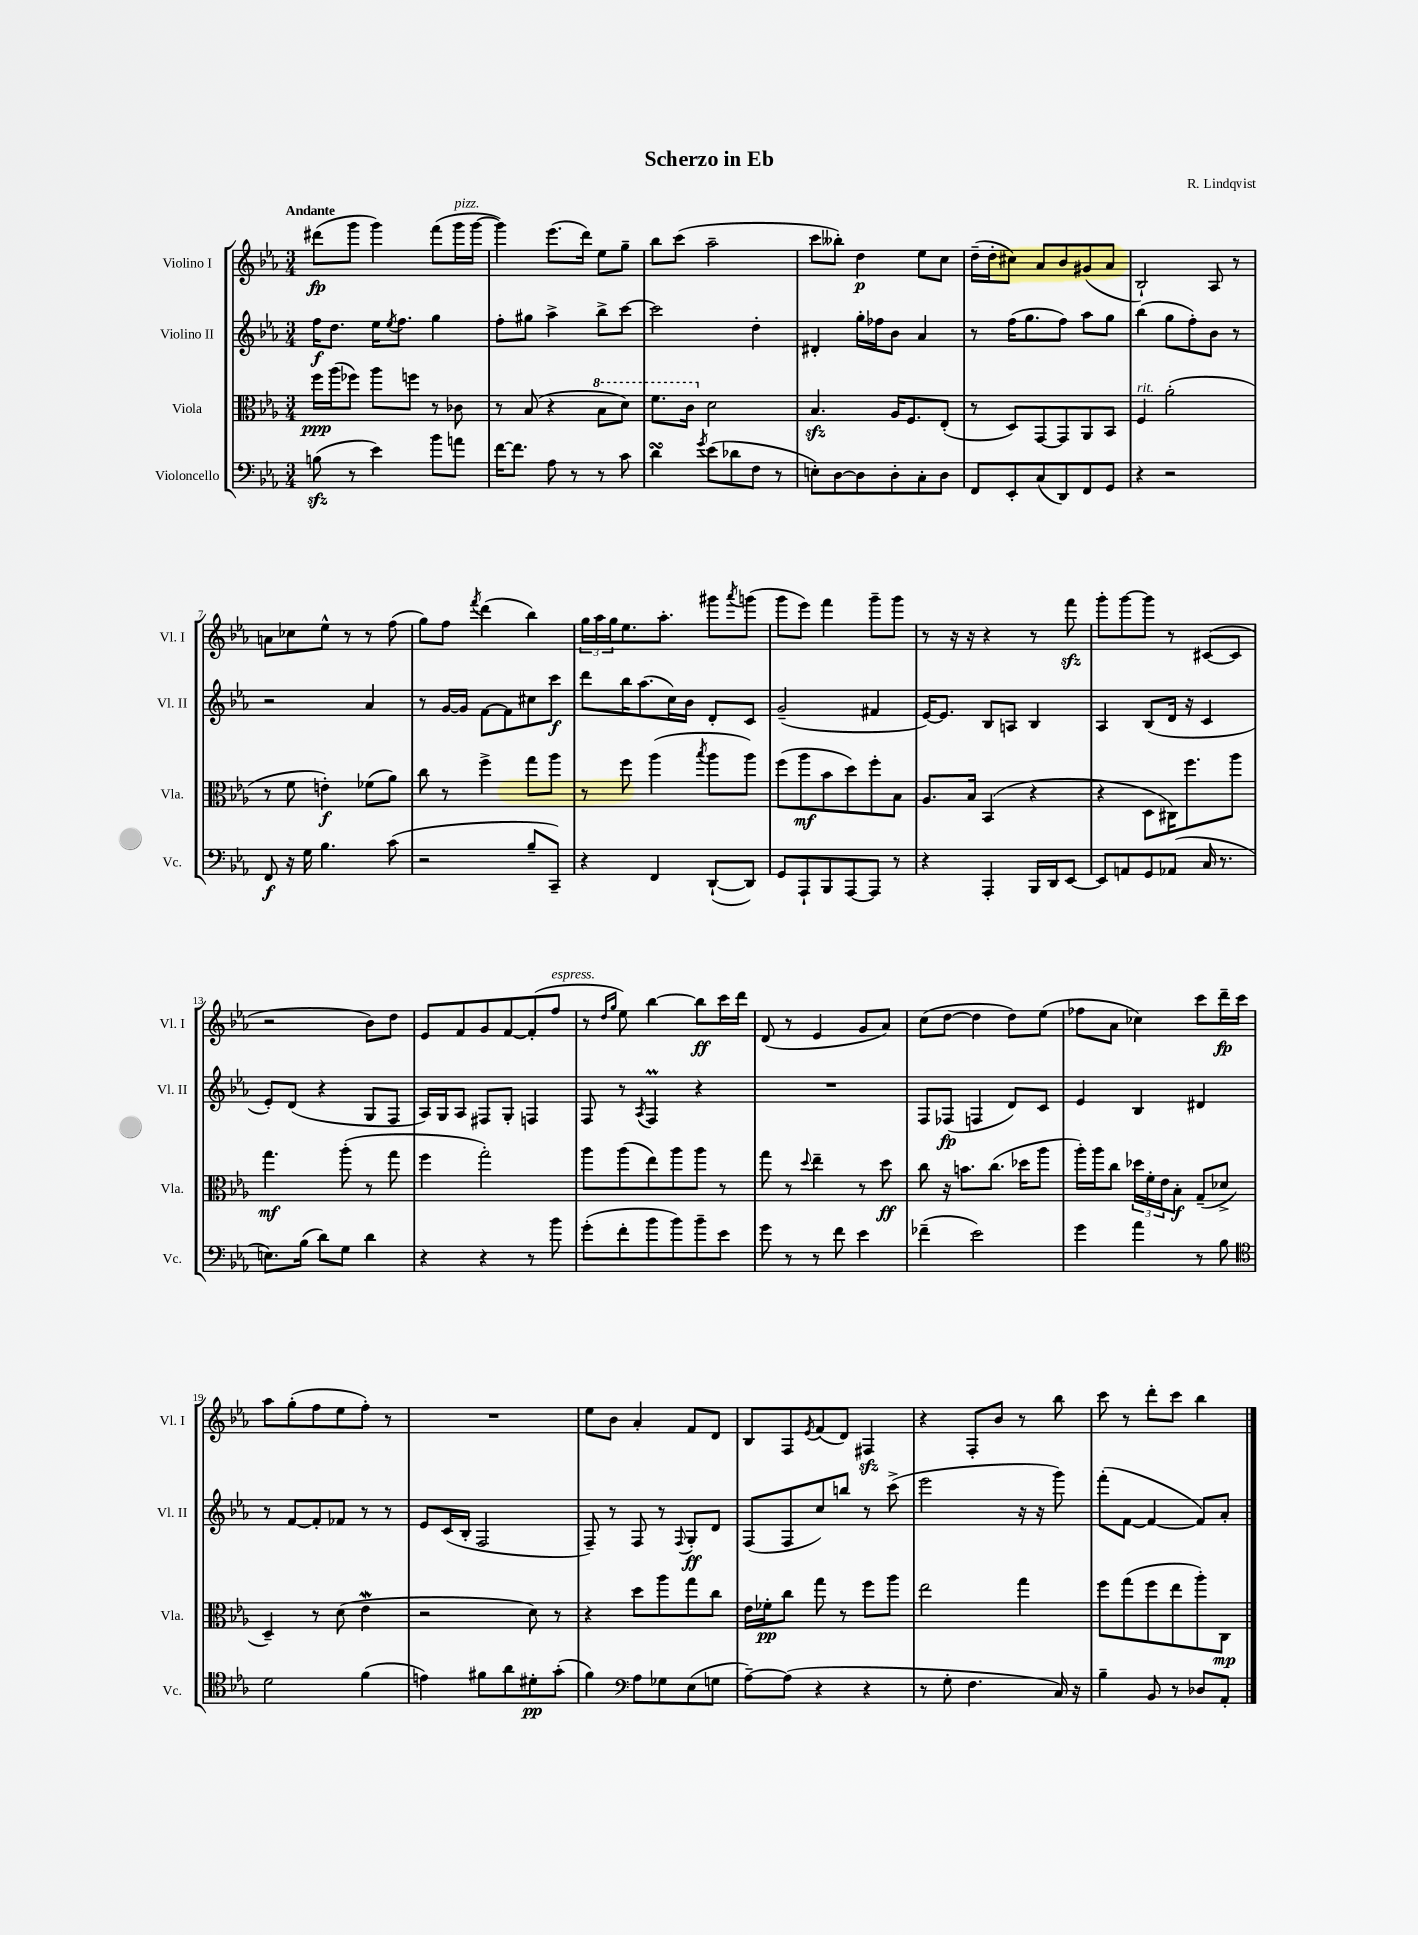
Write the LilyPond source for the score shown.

\header { title = "Scherzo in Eb" composer = "R. Lindqvist" }
<<
\new StaffGroup <<
\new Staff = "s0" \with { instrumentName = "Violino I" shortInstrumentName = "Vl. I" } {
    \clef treble \key ees \major \numericTimeSignature \time 3/4 \tempo "Andante"
    dis'''8\fp( g'''8 g'''4) f'''8( g'''16^\markup { \italic "pizz." } g'''16~ |
    g'''4) ees'''8.( d'''16) ees''8 g''8-- |
    bes''8 c'''8( aes''2-- |
    c'''8 beses''8-.) d''4\p ees''8 c''8 |
    d''16--( d''16-. cis''8) aes'8 bes'8 gis'8( aes'8 |
    bes2-!) aes8 r8 |
    a'8 ces''8 ees''8-^ r8 r8 f''8( |
    g''8) f''8 \acciaccatura { f'''8 } d'''4( bes''4) |
    \tuplet 3/2 { g''16 aes''16 g''16 } ees''8. aes''8.-. gis'''8 \acciaccatura { aes'''8 } g'''8( |
    g'''8 ees'''8) f'''4 g'''8-- g'''8 |
    r8 r16 r16 r4 r8 f'''8\sfz |
    g'''8-. g'''8~ g'''8 r8 cis'8~( cis'8 |
    r2 bes'8) d''8 |
    ees'8 f'8 g'8 f'8~ f'8-.( f''8^\markup { \italic "espress." } |
    r8 \grace { d''16 g''16 } ees''8) bes''4~ bes''8\ff c'''16 d'''16 |
    d'8( r8 ees'4 g'8 aes'8) |
    c''8( d''8~ d''4 d''8) ees''8( |
    fes''8 aes'8 ces''4) c'''8 d'''16--\fp c'''16 |
    aes''8 g''8-.( f''8 ees''8 f''8-.) r8 |
    R2. |
    ees''8 bes'8 aes'4-. f'8 d'8 |
    bes8 f8 \acciaccatura { ees'8 } f'8( d'8) fis4\sfz |
    r4 f8-. bes'8 r8 bes''8 |
    c'''8 r8 d'''8-. c'''8 bes''4 \bar "|." |
}
\new Staff = "s1" \with { instrumentName = "Violino II" shortInstrumentName = "Vl. II" } {
    \clef treble \key ees \major \numericTimeSignature \time 3/4
    f''16\f d''8. ees''16 \acciaccatura { ees''8 } f''8. g''4 |
    f''8-. gis''8 aes''4-> bes''8-> c'''8~ |
    c'''2 d''4-. |
    dis'4-. g''16-. fes''16 bes'8 aes'4 |
    r8 f''16( g''8. f''8) aes''8 g''8 |
    bes''4( g''8 f''8-.) bes'8 r8 |
    r2 aes'4 |
    r8 g'16~ g'16 f'8~ f'8 cis''8 c'''8\f |
    d'''8 bes''16 aes''8.( c''16) bes'16 d'8-. c'8 |
    g'2--( fis'4 |
    ees'16~) ees'8. bes8 a8 bes4 |
    aes4 bes8( d'16 r16 c'4 |
    ees'8-.) d'8( r4 g8 f8 |
    aes16) g16 aes8 fis8 g8-. f4 |
    f8 r8 \acciaccatura { aes8 } f4\prall r4 |
    R2. |
    f8 fes8\fp( f4 d'8) c'8 |
    ees'4 bes4 dis'4 |
    r8 f'8~ f'8-. fes'8 r8 r8 |
    ees'8 c'16( bes16-. f2 |
    f8--) r8 f8 r8 \appoggiatura { f8 } g8-.\ff d'8 |
    f8( f8 c''8) b''8 r8 c'''8->( |
    ees'''2 r16 r16 g'''8) |
    f'''8-.( f'8~ f'4~ f'8) aes'8-. \bar "|." |
}
\new Staff = "s2" \with { instrumentName = "Viola" shortInstrumentName = "Vla." } {
    \clef alto \key ees \major \numericTimeSignature \time 3/4
    f''16\ppp aes''16( fes''8) aes''8 f''8 r8 ces'8 |
    r8 bes8( r4 \ottava #1 bes'8 d''8) |
    f''8. c''16 \ottava #0 d'2 |
    bes4.\sfz aes16 f8. ees8-.( |
    r8 d8) g,8~ g,8 aes,8 bes,8 |
    f4^\markup { \italic "rit." } aes'2-.( |
    r8 f'8 e'4-.\f) fes'8( aes'8) |
    c''8 r8 f''4-> g''8 aes''8 |
    r8 f''8 aes''4( \acciaccatura { bes''8 } aes''8 aes''8) |
    f''8( aes''8\mf bes'8 d''8) f''8-. bes8 |
    aes8. bes16 bes,4( r4 |
    r4 d8 cis16) f''8. aes''8 |
    g''4.\mf aes''8-.( r8 g''8 |
    f''4 g''2-.) |
    aes''8 aes''8( ees''8) aes''8 aes''8 r8 |
    g''8 r8 \appoggiatura { d''8 } ees''4-- r8 d''8\ff |
    c''8 r16 b'8. c''8.( des''16 aes''8 |
    aes''16-.) aes''16 c''8 \tuplet 3/2 { des''16 f'16-. ees'16 } bes8-.\f g8--( des'8-> |
    d4--) r8 d'8( ees'4\mordent |
    r2 d'8) r8 |
    r4 d''8 aes''8 g''8 c''8 |
    ees'16 fes'16-.\pp c''8 g''8 r8 f''8 aes''8 |
    ees''2 g''4 |
    f''8 g''8( f''8 ees''8 aes''8-.) c8\mp \bar "|." |
}
\new Staff = "s3" \with { instrumentName = "Violoncello" shortInstrumentName = "Vc." } {
    \clef bass \key ees \major \numericTimeSignature \time 3/4
    b8\sfz( r8 ees'4) bes'8 a'8 |
    f'16~ f'8. aes8 r8 r8 c'8 |
    d'4\turn \acciaccatura { g'8 } ees'8( des'8 f8 r8 |
    e8-.) d8~ d8 d8-. c8-. d8 |
    f,8 ees,8-. c8( d,8) f,8 g,8 |
    r4 r2 |
    f,8\f r16 g16 bes4. c'8( |
    r2 bes8-- c,8--) |
    r4 f,4 d,8~-!( d,8) |
    g,8 aes,,8-! bes,,8 aes,,8~ aes,,8 r8 |
    r4 aes,,4-. bes,,16 d,16 ees,8~ |
    ees,8 a,8 g,8 aes,8( c16 r8. |
    e8.) bes16( d'8) g8 d'4 |
    r4 r4 r8 bes'8 |
    g'8-.( f'8-. bes'8 bes'8) bes'8-- ees'8 |
    g'8 r8 r8 f'8 ees'4 |
    fes'4--( ees'2) |
    g'4 aes'4 r8 bes8 |
    \clef tenor d'2 f'4( |
    e'4) fis'8 aes'8 dis'8-.\pp g'8-.( |
    f'4) \clef bass aes8 ges8 ees8( g8 |
    aes8~--) aes8( r4 r4 |
    r8 g8-. f4. c16) r16 |
    bes4-- bes,8 r8 des8 aes,8-. \bar "|." |
}
>>
>>
